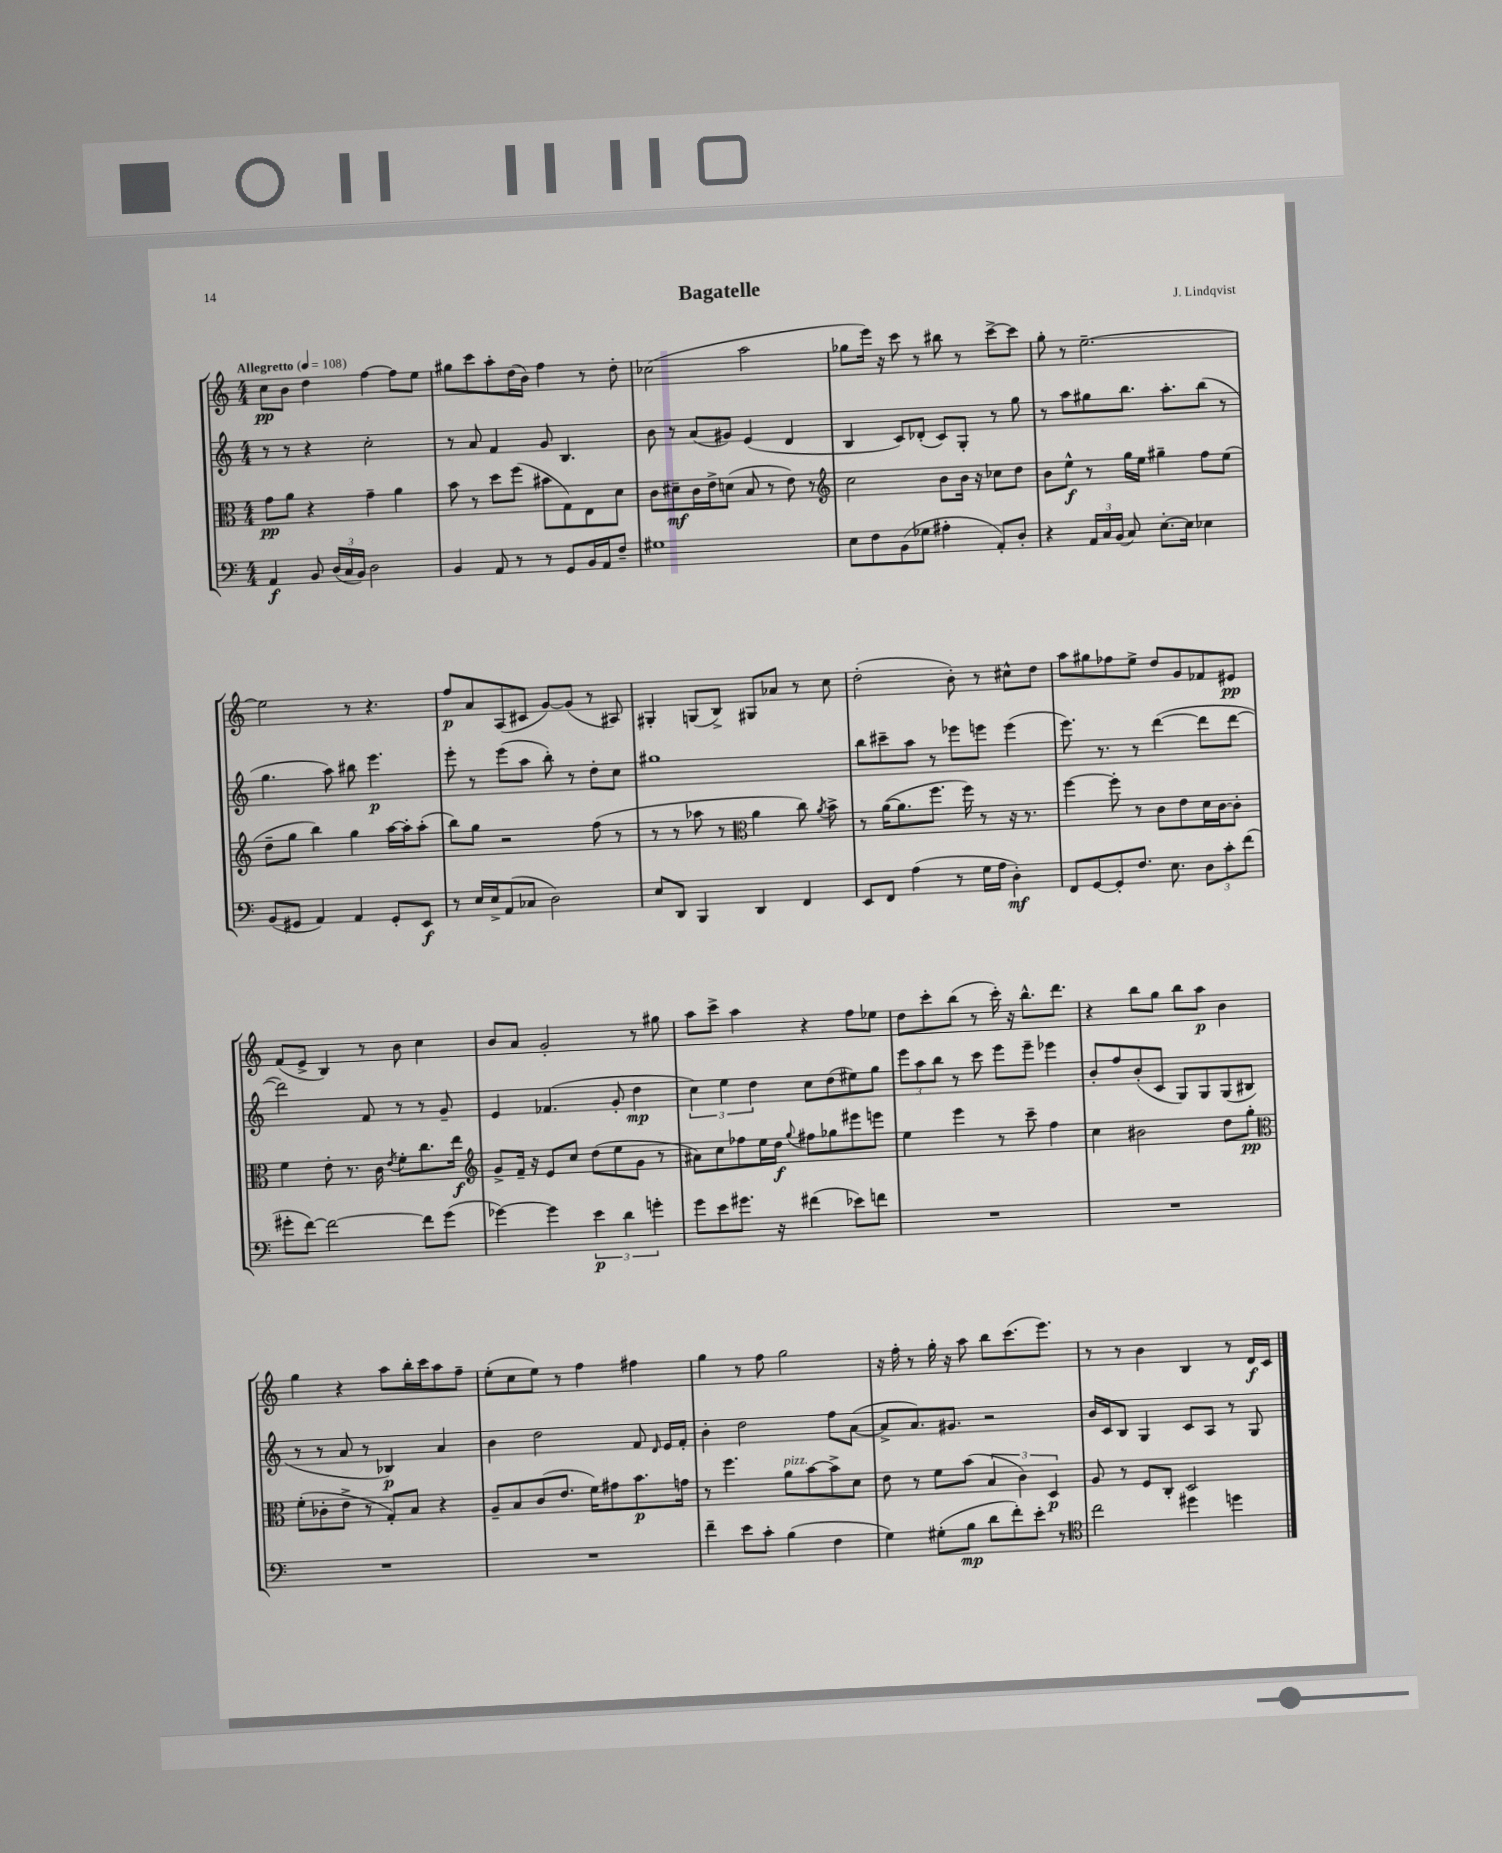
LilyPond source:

\header { title = "Bagatelle" composer = "J. Lindqvist" }
<<
\new StaffGroup <<
\new Staff = "s0" {
    \clef treble \key c \major \numericTimeSignature \time 4/4 \tempo "Allegretto" 4 = 108
    \autoBeamOff c''8[\pp b'8] d''4 f''4~ f''8[ e''8] |
    gis''8[ c'''8 a''8-. d''16( b'16]) f''4 r8 d''8-. |
    ces''2( a''2 |
    ges''8[ e'''16]) r16 c'''8 r8 bis''8 r8 c'''8[~-> c'''8] |
    g''8-. r8 e''2.~-- |
    e''2 r8 r4. |
    f''8[\p a'8 a8( cis'8] g'8[~) g'8]( r8 ais8) |
    gis4-. g8[( b8]->) gis8[ aes'8] r8 c''8 |
    d''2-.( b'8-.) r8 cis''8[-^ d''8] |
    a''8[ gis''8 fes''8 e''8]-> d''8[ g'8 fes'8 eis'8]\pp |
    f'8[( e'8]-> b4) r8 b'8 c''4 |
    b'8[ a'8] g'2-. r8 gis''8 |
    a''8[ c'''8]-> a''4 r4 f''8[ ees''8] |
    d''8[ c'''8-. b''8]( r8 c'''16-.) r16 b''8.[-^ d'''8.] |
    r4 b''8[ g''8] b''8[ a''8]\p b'4 |
    g''4 r4 a''8[ b''16-. c'''16 a''8 f''8]-- |
    e''8[-.( c''8 e''8]) r8 f''4 fis''4 |
    g''4 r8 f''8 g''2 |
    r16 f''16-. r8 g''16-. r16 a''8 b''8[ c'''8.( e'''8.]) |
    r8 r8 b'4 b4 r8 d'16[\f c'16] \bar "|." |
}
\new Staff = "s1" {
    \clef treble \key c \major \numericTimeSignature \time 4/4
    \autoBeamOff r8 r8 r4 c''2-. |
    r8 a'8 f'4 g'8 b4. |
    b'8 r8 a'8[( gis'8]) e'4( d'4 |
    b4 c'8[) des'8]-.( c'8[) g8]-. r8 g''8 |
    r8 a''8[ gis''8 b''8.] a''8.[-. b''8]( r8 |
    g''4. a''8) bis''8 e'''4.\p |
    e'''8-. r8 e'''8[( a''8] b''8-.) r8 d''8[-. c''8] |
    gis''1 |
    b''8[ cis'''8-- a''8] r8 ees'''8[ e'''8] e'''4( |
    e'''8.) r8. r8 d'''4~( d'''8[ d'''8]~ |
    d'''2) f'8 r8 r8 g'8-- |
    e'4 fes'4.( g'8-. d''4\mp |
    \tuplet 3/2 { c''4) e''4 d''4 } c''8[ d''8( eis''8) g''8] |
    \tuplet 3/2 { e'''8[ a''8 b''8] } r8 c'''8 e'''8[ e'''8]-- ees'''4 |
    b'8[-. f''8 b'8-.( c'8] g8[) g8 g8( bis8] |
    r8 r8 a'8 r8 bes4\p) a'4 |
    b'4 d''2 f'8 \grace { d'16 } e'16[ f'16]-. |
    b'4-. d''2 f''8[ a'8]~( |
    a'8[-> a'8.) gis'8.] r2 |
    b'16[ c'16 b8] g4 c'8[ a8] r8 g8 \bar "|." |
}
\new Staff = "s2" {
    \clef alto \key c \major \numericTimeSignature \time 4/4
    \autoBeamOff g'8[\pp a'8] r4 g'4-- a'4 |
    b'8 r8 d''8[ f''8]( bis'8[ g8) e8 d'8] |
    c'8[ dis'8--\mf c'16 e'16-> d'8]( b8 r8 e'8) r8 |
    \clef treble c''2 b'8[ b'16] r16 ces''8[ d''8] |
    b'8[ e''8]-^\f r8 g''16[ e''16] gis''4-- f''8[ e''8]( |
    d''8[-- g''8] b''4) g''4 a''16[~ a''16-. a''8]-.( |
    b''8[) g''8] r2 f''8( r8 |
    r8 r8 aes''8 r8 \clef alto a'4 c''8) \acciaccatura { a'8 } b'8-> |
    r8 a'16[~( a'8. f''8.] f''16) r8 r16 r8. |
    f''4~ f''8-. r8 c'8[ e'8 d'16 c'16~ c'8]-. |
    f'4 e'8-. r8. c'16 \acciaccatura { e'8 } f'8[-. c''8. e''16]\f |
    \clef treble g'8[-> f'16]-- r16 e'8[ c''8] d''8[( e''8 g'8] r8 |
    ais'8[) c''8 fes''8 e''16 d''16]\f \appoggiatura { g''8 } fis''8[ ges''8 eis'''8 e'''8] |
    e''4 e'''4 r8 c'''8-- f''4 |
    c''4 bis'2 d''8[ g''8]-.\pp |
    \clef alto f'8[-.( ces'8-. e'8]-> r8 g8[-.) b8] r4 |
    a8[-- b8 c'8( e'8.] f'16[) gis'8 b'8.\p g'16] |
    r8 f''4. a'8[^\markup { \italic "pizz." } b'8~ b'8-> d'8] |
    e'8 r8 f'8[ b'8]( \tuplet 3/2 { b4 c'4) d4\p } |
    a8 r8 f8[ c8]-. d2 \bar "|." |
}
\new Staff = "s3" {
    \clef bass \key c \major \numericTimeSignature \time 4/4
    \autoBeamOff a,4\f b,8 \tuplet 3/2 { d16[( c16 b,16]) } d2 |
    b,4 a,8 r8 r8 g,8[ b,16 a,16 f8]-- |
    gis1 |
    e8[ f8 b,8( ges8] ais4-. a,8[-.) d8]-. |
    r4 \tuplet 3/2 { a,16[ c16 b,16]( } c8) e8.[~-. e16] ees4 |
    b,8[( gis,8] a,4) a,4 gis,8[-. e,8]\f |
    r8 e16[ e16-> a,8( ces8] d2) |
    e8[ d,8] b,,4 d,4 f,4 |
    e,8[ f,8] a4( r8 g16[ a16] d4-.\mf) |
    f,8[ g,8~ g,8-. f8.] e8. \tuplet 3/2 { d8[ c'8-. f'8]( } |
    gis'8[-. f'8]~) f'2~ f'8[ gis'8]( |
    ges'4~) ges'4 \tuplet 3/2 { e'4\p d'4 g'4-. } |
    g'8[ e'8 gis'8.] r16 fis'4( ees'8[) f'8] |
    R1 |
    R1 |
    R1 |
    R1 |
    f'4-- e'8[ c'8]-. b4( f4 |
    g4) gis8[-.( b8]\mp d'8[ f'8-.) e'8]-. r8 |
    \clef tenor c''2 dis''4 d''4 \bar "|." |
}
>>
>>
\layout { \context { \Score \remove "Bar_number_engraver" } }
